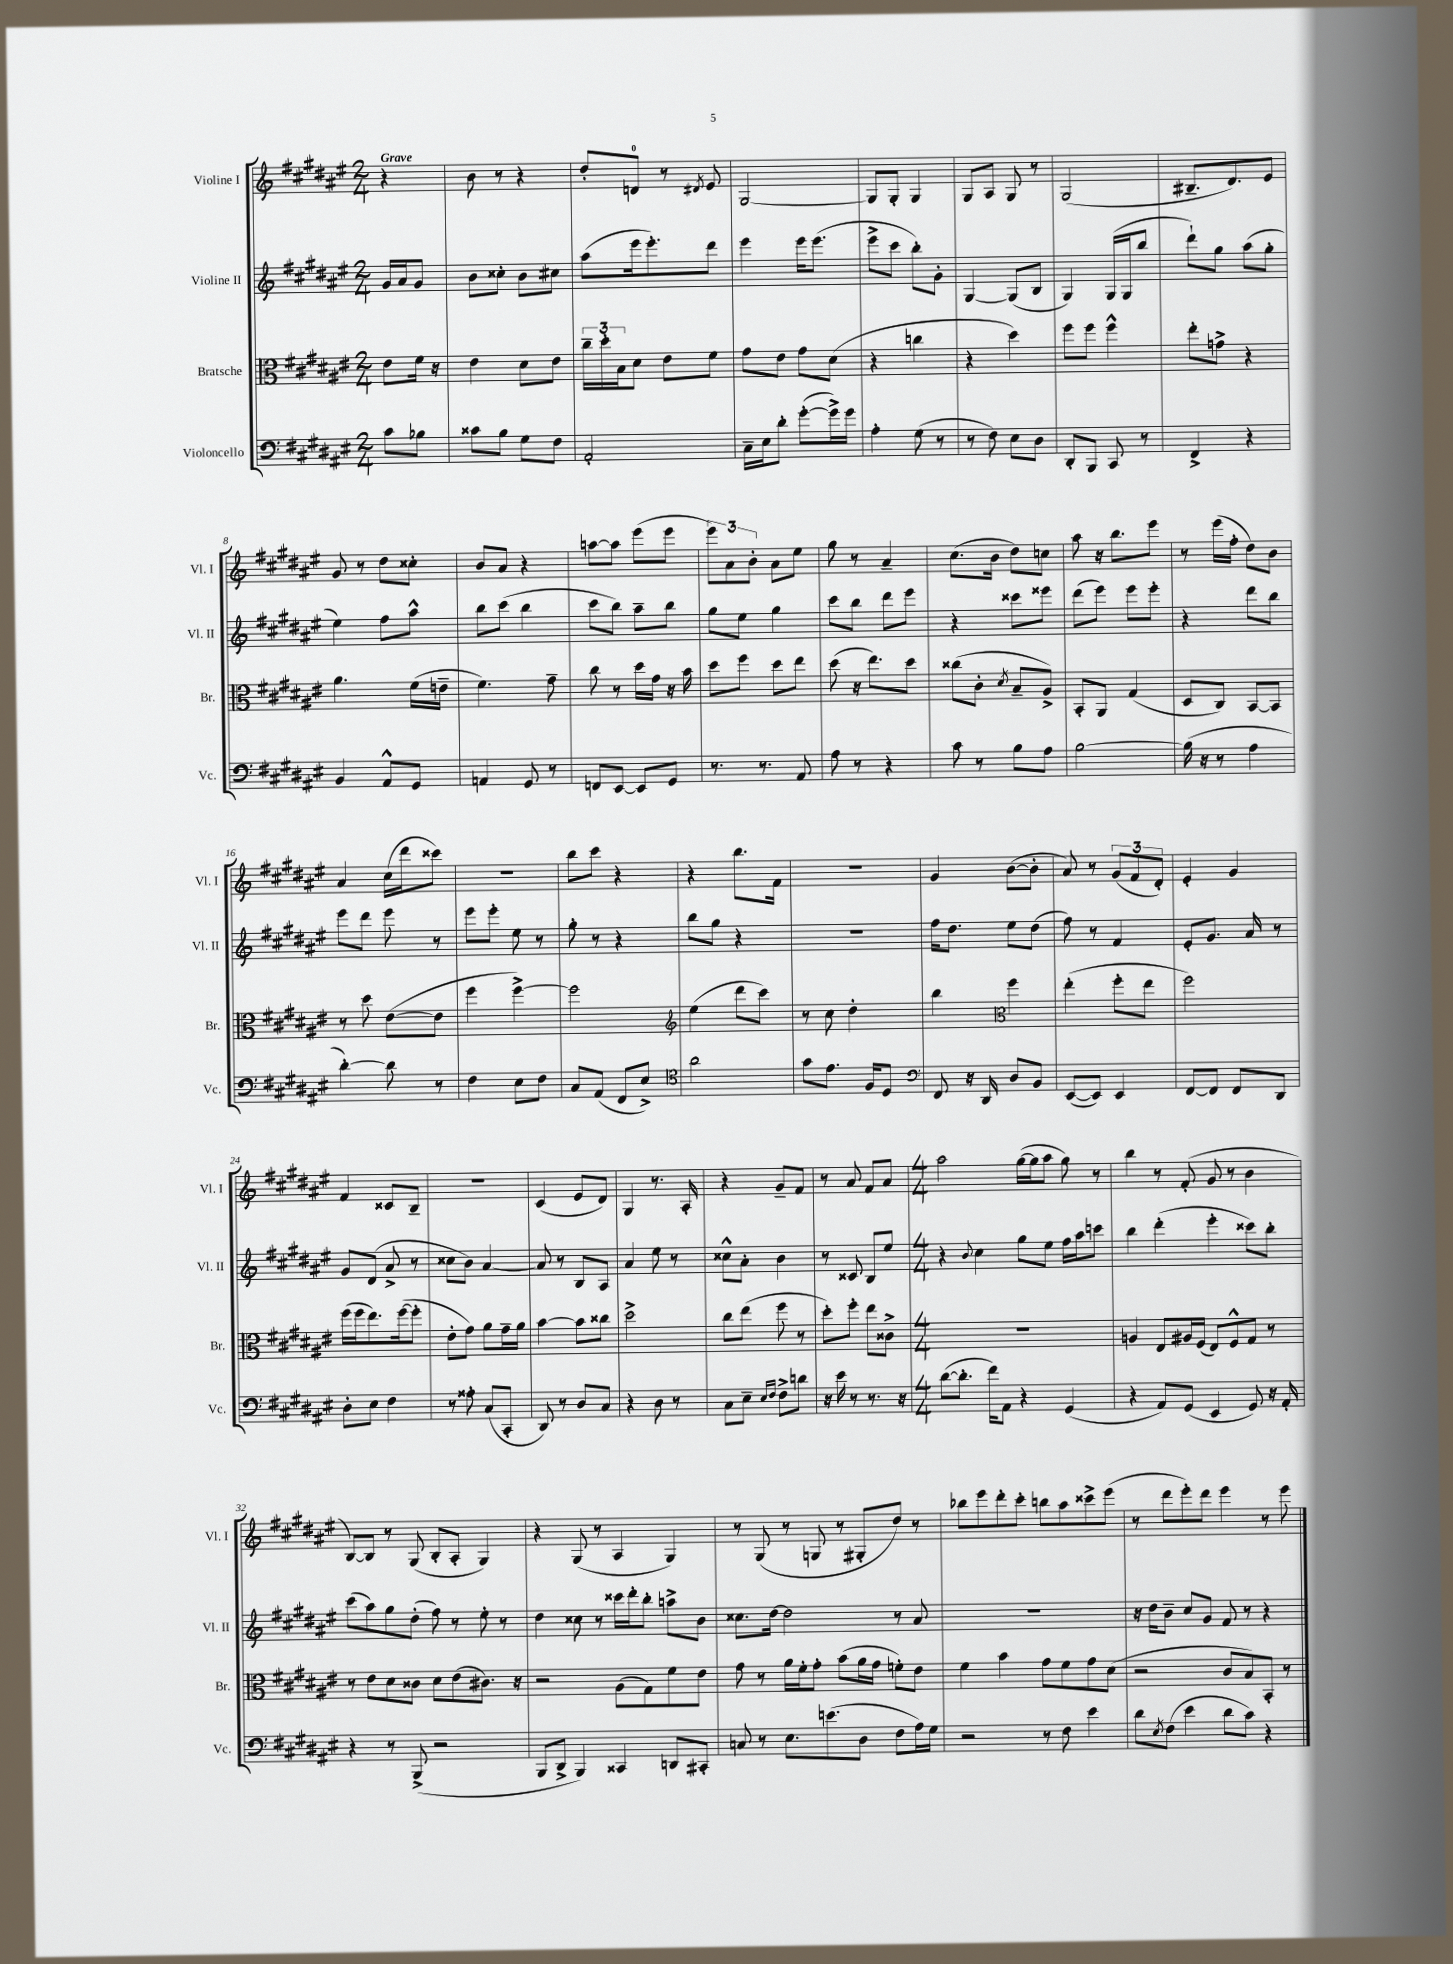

**kern	**kern	**kern	**kern
*part4	*part3	*part2	*part1
*staff4	*staff3	*staff2	*staff1
*I"Violoncello	*I"Bratsche	*I"Violine II	*I"Violine I
*I'Vc.	*I'Br.	*I'Vl. II	*I'Vl. I
*clefF4	*clefC3	*clefG2	*clefG2
*k[f#c#g#d#a#e#]	*k[f#c#g#d#a#e#]	*k[f#c#g#d#a#e#]	*k[f#c#g#d#a#e#]
*M2/4	*M2/4	*M2/4	*M2/4
=	=	=	=
!	!	!	!LO:TX:a:B:t=Grave
8c#\L	8e#\L	16g#/LL	4r
.	.	16a#/J	.
8B-X\J	16f#\Jk	8g#/J	.
.	16r	.	.
=1	=1	=1	=1
8c##X\L	4e#\	8b\L	8b\
8B\J	.	8cc##X'\J	8r
8G#\L	8d#\L	8b\L	4r
8F#\J	8e#\J	8cc#X\J	.
=2	=2	=2	=2
2AA#'/	24cc#~\LL	(8aa#\L	8dd#'/L
.	24dd#'\	.	.
.	24B\J	.	.
.	8d#\J	16eee#\k	8dn/J
.	.	8.eee#'\)	.
.	8e#\L	.	8r
.	.	.	8qd#X/
.	8f#\J	8ddd#\J	8e#/
=3	=3	=3	=3
16C#~\LL	8g#\L	4eee#\	[2G#/
16E#\J	.	.	.
8d#'\J	8e#\J	.	.
([8g#'\L	8g#\L	16eee#\KL	.
.	.	(8.eee#\J	.
16g#^\L])	(8d#\J	.	.
16g#\JJ	.	.	.
=4	=4	=4	=4
4A#'\	4r	8eee#^\L	8G#/L]
.	.	8ccc#\J	8G#'/J
(8G#\	4ccn\	8bb'\L)	4G#/
8r	.	8g#'\J	.
=5	=5	=5	=5
8r	4r	[4G#/	8G#/L
8F#\)	.	.	8A#/J
8E#\L	4dd#\)	(8G#/L]	8G#/
8D#\J	.	8B/J	8r
=6	=6	=6	=6
8DD#'/L	8ff#\L	4G#/)	(2G#/
8BBB/J	8ff#\J	.	.
8CC#/	4ff#^^\	(16G#/LL	.
.	.	16G#/J	.
8r	.	8bb/J	.
=7	=7	=7	=7
4FF#^/	8ee#'\L	8ddd#`\L)	8.B#X~/L
.	8gn^\J	8gg#\J	.
.	.	.	8.d#/)
4r	4r	(8aa#\L	.
.	.	8gg#'\J	8e#/J
!!LO:LB:g=z
=8	=8	=8	=8
4BB/	4.a#\	4ee#\)	8g#/
.	.	.	8r
8AA#^^/L	.	8ff#\L	8dd#\L
8GG#/J	(16f#\LL	8aa#^^\J	8cc##X'\J
.	16en~\JJ	.	.
=9	=9	=9	=9
4AAn/	4.f#\)	8bb\L	8b/L
.	.	(8ccc#\J	8a#/J
8GG#/	.	4bb\	4r
8r	8g#~\	.	.
=10	=10	=10	=10
8FFn/L	8cc#\	8ccc#\L	[8aan\L
[8EE#/J	8r	8bb\J)	8aa\J]
8EE#/L]	16dd#\LL	8aa#~\L	(8eee#\L
.	16g#\JJ	.	.
8GG#/J	16r	8bb\J	8eee#\J
.	16b\	.	.
=11	=11	=11	=11
8.r	8dd#\L	8gg#\L	12eee#\L)
.	.	.	12a#\
.	8ff#\J	8ee#\J	.
.	.	.	12b'\J
8.r	.	.	.
.	8dd#\L	4gg#\	8a#\L
8AA#/	8ee#\J	.	8ee#\J
=12	=12	=12	=12
8A#\	(8dd#\	8ccc#\L	8gg#\
8r	16r	8bb\J	8r
.	8.ee#\L)	.	.
4r	.	8ddd#\L	4a#~/
.	8dd#\J	8eee#\J	.
=13	=13	=13	=13
8c#\	(8cc##X\L	4r	(8.cc#\L
8r	8c#'\J	.	.
.	.	.	16b\Jk
.	8qd#/	.	.
8B\L	8B~/L	8ccc##X\L	8dd#\L)
8A#\J	8A#^/J)	8eee##X\J	8ccn\J
=14	=14	=14	=14
[2B\	8BB'/L	(8ddd#\L	8aa#\
.	8AA#/J	8eee#\J)	16r
.	.	.	8.bb\L
.	(4G#/	8eee#\L	.
.	.	8eee#'\J	8eee#\J
=15	=15	=15	=15
(16B\]	8D#/L	4r	8r
16r	.	.	.
8r	8C#/J)	.	(16eee#\LL
.	.	.	16ff#'\JJ
4A#\	[8BB/L	8ddd#\L	8dd#\L)
.	8BB/J]	8bb\J	8b\J
!!LO:LB:g=z
=16	=16	=16	=16
[4d#'\)	8r	8eee#\L	4a#/
.	8dd#\	8ddd#\J	.
8d#\]	([8e#\L	8eee#\	(16cc#\LL
.	.	.	16ddd#\J
8r	8e#\J]	8r	8ccc##X\J)
=17	=17	=17	=17
4F#\	4ff#\	8eee#\L	2r
.	.	8eee#'\J	.
8E#\L	[4ff#^\)	8ee#\	.
8F#\J	.	8r	.
=18	=18	=18	=18
8C#/L	2ff#\]	8gg#'\	8bb\L
(8AA#/J	.	8r	8ccc#\J
8FF#/L	.	4r	4r
8E#^/J)	.	.	.
=19	=19	=19	=19
*clefC4	*clefG2	*	*
2a#\	(4ee#\	8bb\L	4r
.	.	8gg#\J	.
.	8ddd#\L	4r	8.bb\L
.	8ccc#\J)	.	.
.	.	.	16f#\Jk
=20	=20	=20	=20
8g#\L	8r	2r	2r
8.e#\J	8cc#\	.	.
.	4dd#'\	.	.
16F#/KL	.	.	.
8D#/J	.	.	.
=21	=21	=21	=21
*clefF4	*	*	*
8FF#/	4bb\	16ff#\KL	4g#/
.	.	8.dd#\J	.
16r	.	.	.
16DD#/	.	.	.
*	*clefC3	*	*
8D#/L	4ff#\	8ee#\L	([8b\L
8BB/J	.	(8dd#\J	8b'\J]
=22	=22	=22	=22
([8EE#/L	(4ee#'\	8ff#\)	8a#/)
8EE#/J])	.	8r	8r
4EE#/	8ff#'\L	4f#/	(12g#/L
.	.	.	12f#/
.	8ee#\J	.	.
.	.	.	12d#'/J)
=23	=23	=23	=23
[8FF#/L	2ff#\)	8e#'/L	4e#'/
8FF#/J]	.	8.g#/J	.
8FF#/L	.	.	4g#/
.	.	16a#/	.
8DD#/J	.	8r	.
!!LO:LB:g=z
=24	=24	=24	=24
8D#'\L	(16ff#\LL	8g#/L	4f#/
.	16ff#\J	.	.
8E#\J	8.ee#\)	(8d#/J	.
4F#\	.	8a#^/	8c##X/L
.	([16ff#\k	.	.
.	8ff#'\J]	8r	8B~/J
=25	=25	=25	=25
8r	8e#'\L	8cc##X\L	2r
8A##X'\	8g#\J)	8b\J)	.
(8C#/L	8a#\L	[4a#/	.
8CC#'/J	16g#~\L	.	.
.	16a#\JJ	.	.
=26	=26	=26	=26
8DD#/)	[4b\	8a#/]	(4c#/
8r	.	8r	.
8D#/L	8b\L]	8B/L	8e#/L
8C#/J	8cc##X\J	8A#/J	8d#/J)
=27	=27	=27	=27
4r	2dd#^\	4a#/	4G#/
8D#\	.	8ee#\	8.r
8r	.	8r	.
.	.	.	16A#'/
=28	=28	=28	=28
8C#\L	8cc#\L	8cc##X^^\L	4r
8E#~\J	(8ee#\J	8a#'\J	.
16qqE#/LL	.	.	.
16qqF#/JJ	.	.	.
8F#^\L	8ff#\	4b\	8g#~/L
8dn\J	8r	.	8f#/J
=29	=29	=29	=29
16r	8dd#'\L)	8r	8r
16e#\	.	.	.
8r	8ff#'\J	8c##X/	8a#/
8.r	8ee#\L	8B/L	8f#/L
.	8c##X^\J	8ee#/J	8a#/J
16r	.	.	.
=30	=30	=30	=30
*M4/4	*M4/4	*M4/4	*M4/4
([8d#\L	1r	4r	2aa#\
8.d#'\J]	.	.	.
.	.	8qqb/	.
.	.	4cc#\	.
16f#\KL)	.	.	.
8AA#\J	.	.	.
4r	.	8gg#\L	([16gg#\LL
.	.	.	16gg#\J]
.	.	8ee#\J	8aa#\J
(4GG#/	.	16ff#\LL	8gg#\)
.	.	16aa#\J	.
.	.	8cccn\J	8r
=31	=31	=31	=31
4r	4An/	4bb\	4bb\
8AA#/L)	8E#/L	(4ddd#'\	8r
(8GG#/J	16A#X/L	.	(8f#'/
.	(16F#/JJ	.	.
4EE#/	8E#/L)	4eee#'\	8g#/
.	8F#^^/	.	8r
8GG#/)	8G#/J	8ccc##X\L)	4b\
16r	8r	8bb'\J	.
16AA#'/	.	.	.
!!LO:LB:g=z
=32	=32	=32	=32
4r	8r	(8ccc#\L	[8B/L)
.	8e#\L	8aa#\)	8B/J]
8r	8d#\	8gg#\	8r
(8BBB^/	8c##X\J	(8dd#'\J	(8G#/
2r	8d#\L	8ff#\)	8B'/L
.	(8e#\	8r	8A#'/J
.	8.c#X\J)	8ee#'\	4G#/)
.	.	8r	.
.	16r	.	.
=33	=33	=33	=33
8BBB/L	2r	4dd#\	4r
8DD#^/J	.	.	.
4BBB/)	.	8cc##X\	(8G#/
.	.	8r	8r
4CC##X/	(8A#\L	16ccc##X\LL	4A#/
.	.	16ddd#'\J	.
.	8G#\)	8bb'\J	.
8DDn/L	8f#\	8aan^\L	4G#/)
8CC#X'/J	8e#\J	8b\J	.
=34	=34	=34	=34
8Cn/	8g#\	8.cc##X\L	8r
8r	8r	.	(8G#/
.	.	[16dd#\Jk	.
8.E#\L	16a#\LL	2dd#\]	8r
.	16f#'\J	.	.
.	8g#'\J	.	8Gn/
(8.en\	.	.	.
.	(8b\L	.	8r
8D#\J	16a#\L	.	8G#X'/L
.	16g#\JJ	.	.
8F#\L	8fn'\L)	8r	8dd#/J)
16A#\L)	8e#\J	8a#/	8r
16G#\JJ	.	.	.
=35	=35	=35	=35
2r	4f#\	1r	8bb-X\L
.	.	.	8eee#\
.	4b\	.	8ddd#'\
.	.	.	8ccc#'\J
8r	8g#\L	.	8bbn\L
8F#\	8f#\	.	8aa#\
4e#\	8g#\	.	8ccc##X^\
.	(8d#\J	.	(8eee#\J
=36	=36	=36	=36
8d#\L	2r	16r	8r
.	.	16dd#\KL	.
8qE#/	.	.	.
(8F#\J	.	8b~\J	8ddd#\L
4e#\	.	8cc#/L	8eee#'\)
.	.	8g#/J	8ddd#\J
8d#\L	8c#/L	8f#/	4eee#\
8c#\J)	8B/)	8r	.
4r	8BB'/J	4r	8r
.	8r	.	8eee#\
==	==	==	==
*-	*-	*-	*-
